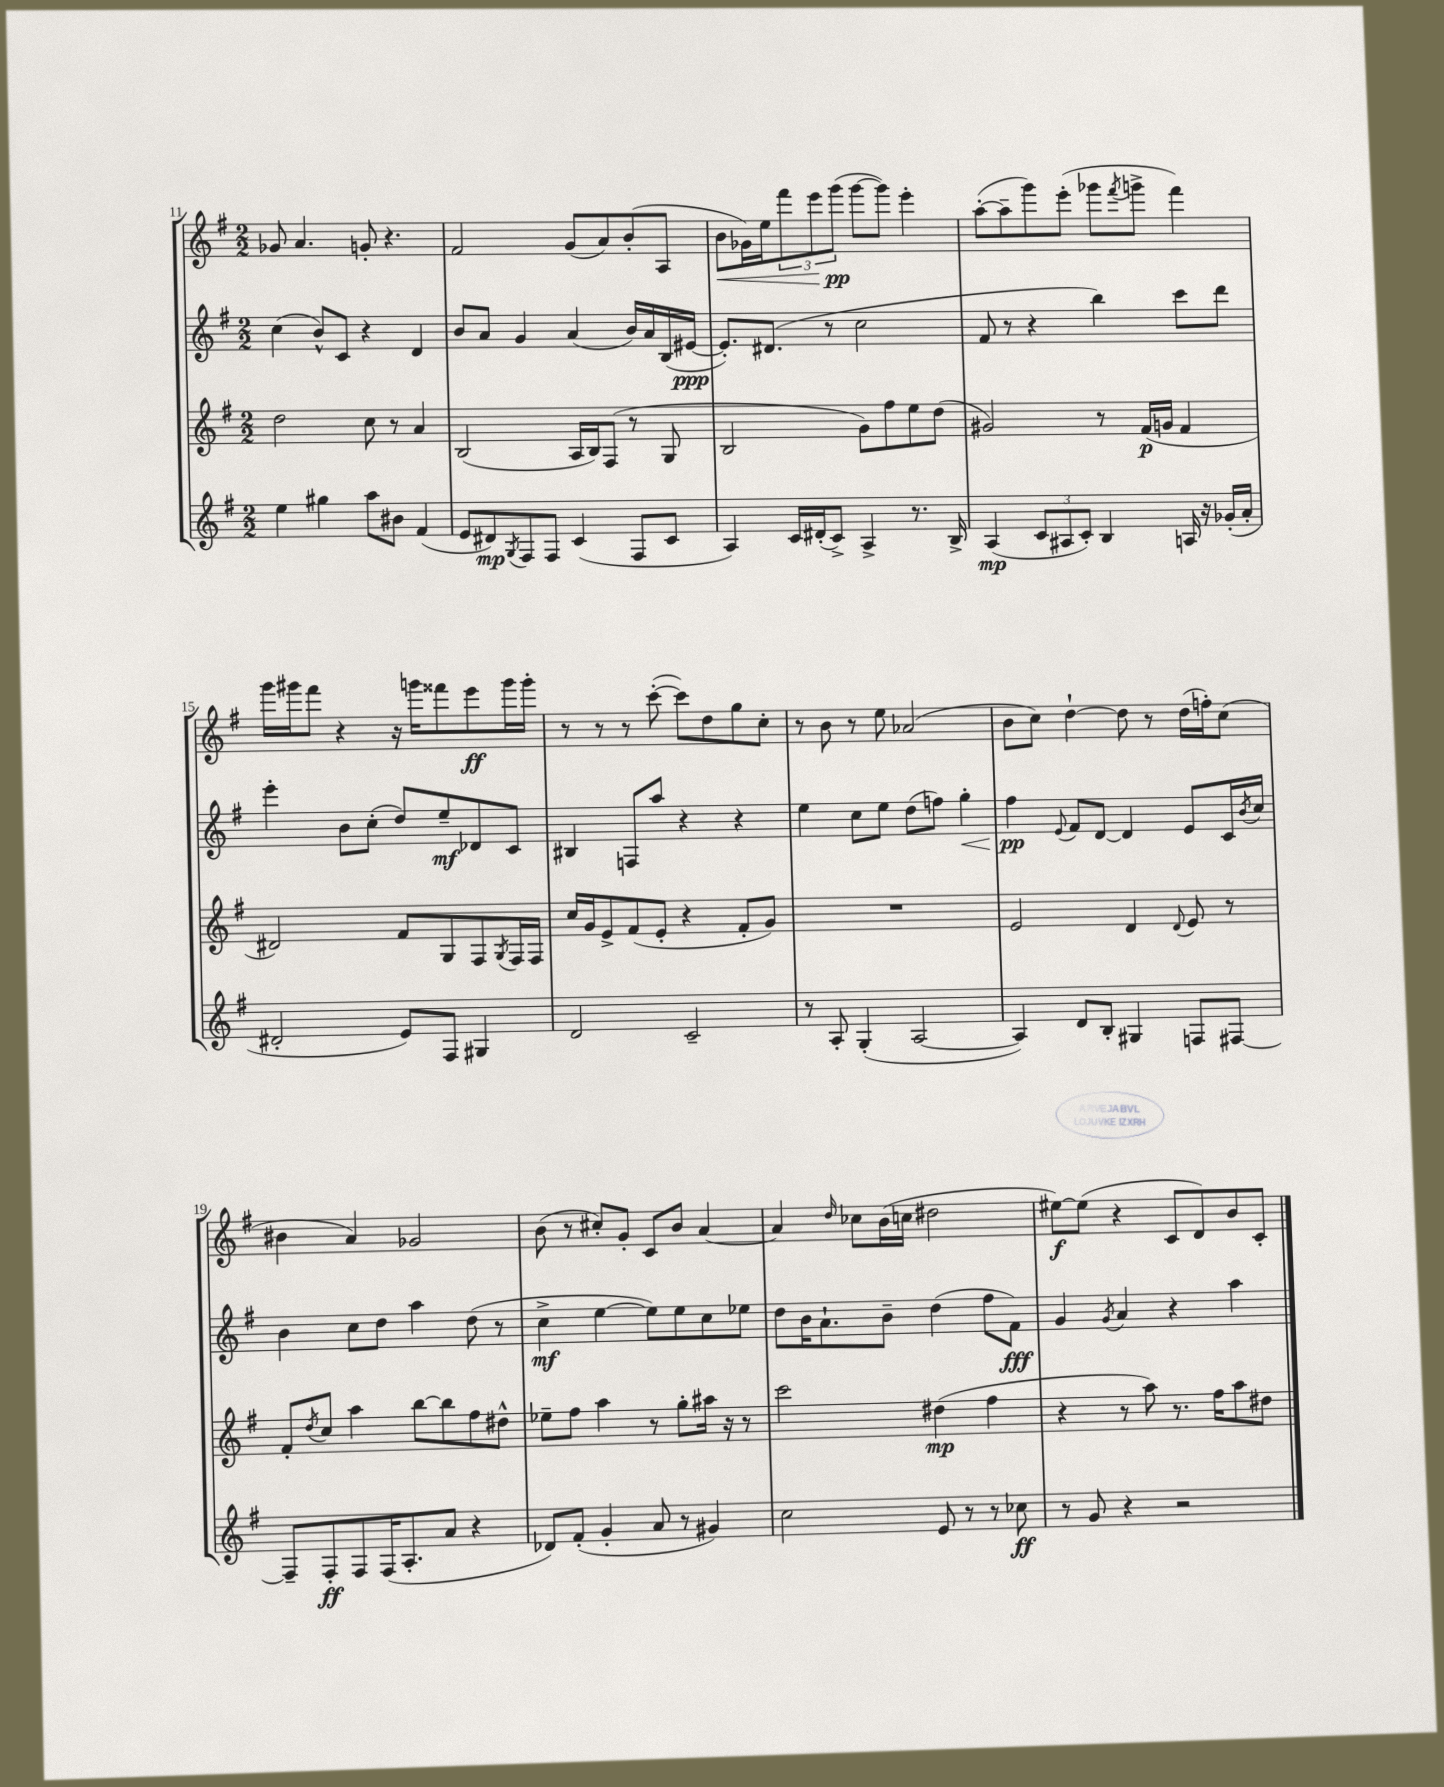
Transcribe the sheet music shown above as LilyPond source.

<<
\new StaffGroup <<
\new Staff = "s0" {
    \clef treble \key g \major \numericTimeSignature \time 2/2
    ges'8 a'4. g'8-. r4. |
    fis'2 g'8( a'8) b'8-.( a8 |
    b'8\< ges'16) e''16 \tuplet 3/2 { fis'''8 e'''8 g'''8\pp\!( } g'''8~ g'''8) e'''4-. |
    a''8~-.( a''8-- g'''8) e'''8-.( ges'''8 \acciaccatura { fis'''8 } g'''8-> fis'''4) |
    g'''16 gis'''16 fis'''8 r4 r16 g'''16 fisis'''8 e'''8\ff g'''16 g'''16-. |
    r8 r8 r8 c'''8~-.( c'''8) d''8 g''8 c''8-. |
    r8 b'8 r8 e''8 aes'2( |
    b'8 c''8) d''4~-! d''8 r8 d''16( f''16-.) c''8( |
    bis'4 a'4) ges'2 |
    b'8( r8 cis''8-.) g'8-. c'8 b'8 a'4~ |
    a'4 \grace { d''16 } ces''8 b'16( c''16 dis''2 |
    eis''8~\f) eis''8( r4 c'8 d'8) b'8 c'8-. \bar "|." |
}
\new Staff = "s1" {
    \clef treble \key g \major \numericTimeSignature \time 2/2
    c''4( b'8-^) c'8 r4 d'4 |
    b'8 a'8 g'4 a'4( b'16) a'16 b16( eis'16~\ppp |
    eis'8.-.) dis'8.( r8 c''2 |
    fis'8 r8 r4 b''4) c'''8 d'''8 |
    e'''4-. b'8 c''8-.( d''8) e''8--\mf des'8 c'8 |
    bis4 f8 a''8 r4 r4 |
    e''4 c''8 e''8 d''8( f''8) g''4-.\< |
    fis''4\pp\! \appoggiatura { e'8 } fis'8 d'8~ d'4 e'8 c'16 \acciaccatura { b'8 } c''16 |
    b'4 c''8 d''8 a''4 d''8( r8 |
    c''4->\mf e''4~ e''8) e''8 c''8 ees''8 |
    d''8 b'16 a'8.-! b'8-- d''4( fis''8 fis'8\fff) |
    g'4 \acciaccatura { g'8 } a'4 r4 a''4 \bar "|." |
}
\new Staff = "s2" {
    \clef treble \key g \major \numericTimeSignature \time 2/2
    d''2 c''8 r8 a'4 |
    b2( a16 b16) fis8( r8 g8 |
    b2 g'8) fis''8 e''8 d''8( |
    gis'2) r8 fis'16\p( g'16 fis'4 |
    dis'2) fis'8 g8 fis8 \acciaccatura { g8 } fis16 fis16 |
    c''16 g'16 e'8-> fis'8( e'8-. r4 fis'8-. g'8) |
    R1 |
    e'2 d'4 \appoggiatura { d'8 } e'8 r8 |
    fis'8-. \acciaccatura { d''8 } c''8 a''4 b''8~ b''8 fis''8 dis''8-^ |
    ees''8-- fis''8 a''4 r8 g''8-. ais''16 r16 r8 |
    c'''2 dis''4\mp( fis''4 |
    r4 r8 a''8) r8. fis''16 a''8 dis''8 \bar "|." |
}
\new Staff = "s3" {
    \clef treble \key g \major \numericTimeSignature \time 2/2
    e''4 gis''4 a''8 bis'8 fis'4( |
    e'8 dis'8\mp) \acciaccatura { g8 } fis8 fis8 c'4( fis8 c'8 |
    a4) c'16 dis'16-.( c'8->) a4-> r8. b16-> |
    a4\mp( \tuplet 3/2 { c'8 ais8 c'8-.) } b4 a16 r16 ges'16-.( a'16-. |
    dis'2-. e'8) fis8 gis4 |
    d'2 c'2-- |
    r8 a8-. g4-.( a2~ |
    a4) d'8 b8-. gis4 f8 fis8~ |
    fis8-- fis8-.\ff fis8 fis16( a8.-. a'8 r4 |
    des'8) fis'8-.( g'4-. a'8 r8 gis'4) |
    c''2 e'8 r8 r8 ces''8\ff |
    r8 g'8 r4 r2 \bar "|." |
}
>>
>>
\layout { \context { \Score currentBarNumber = #11 } }
